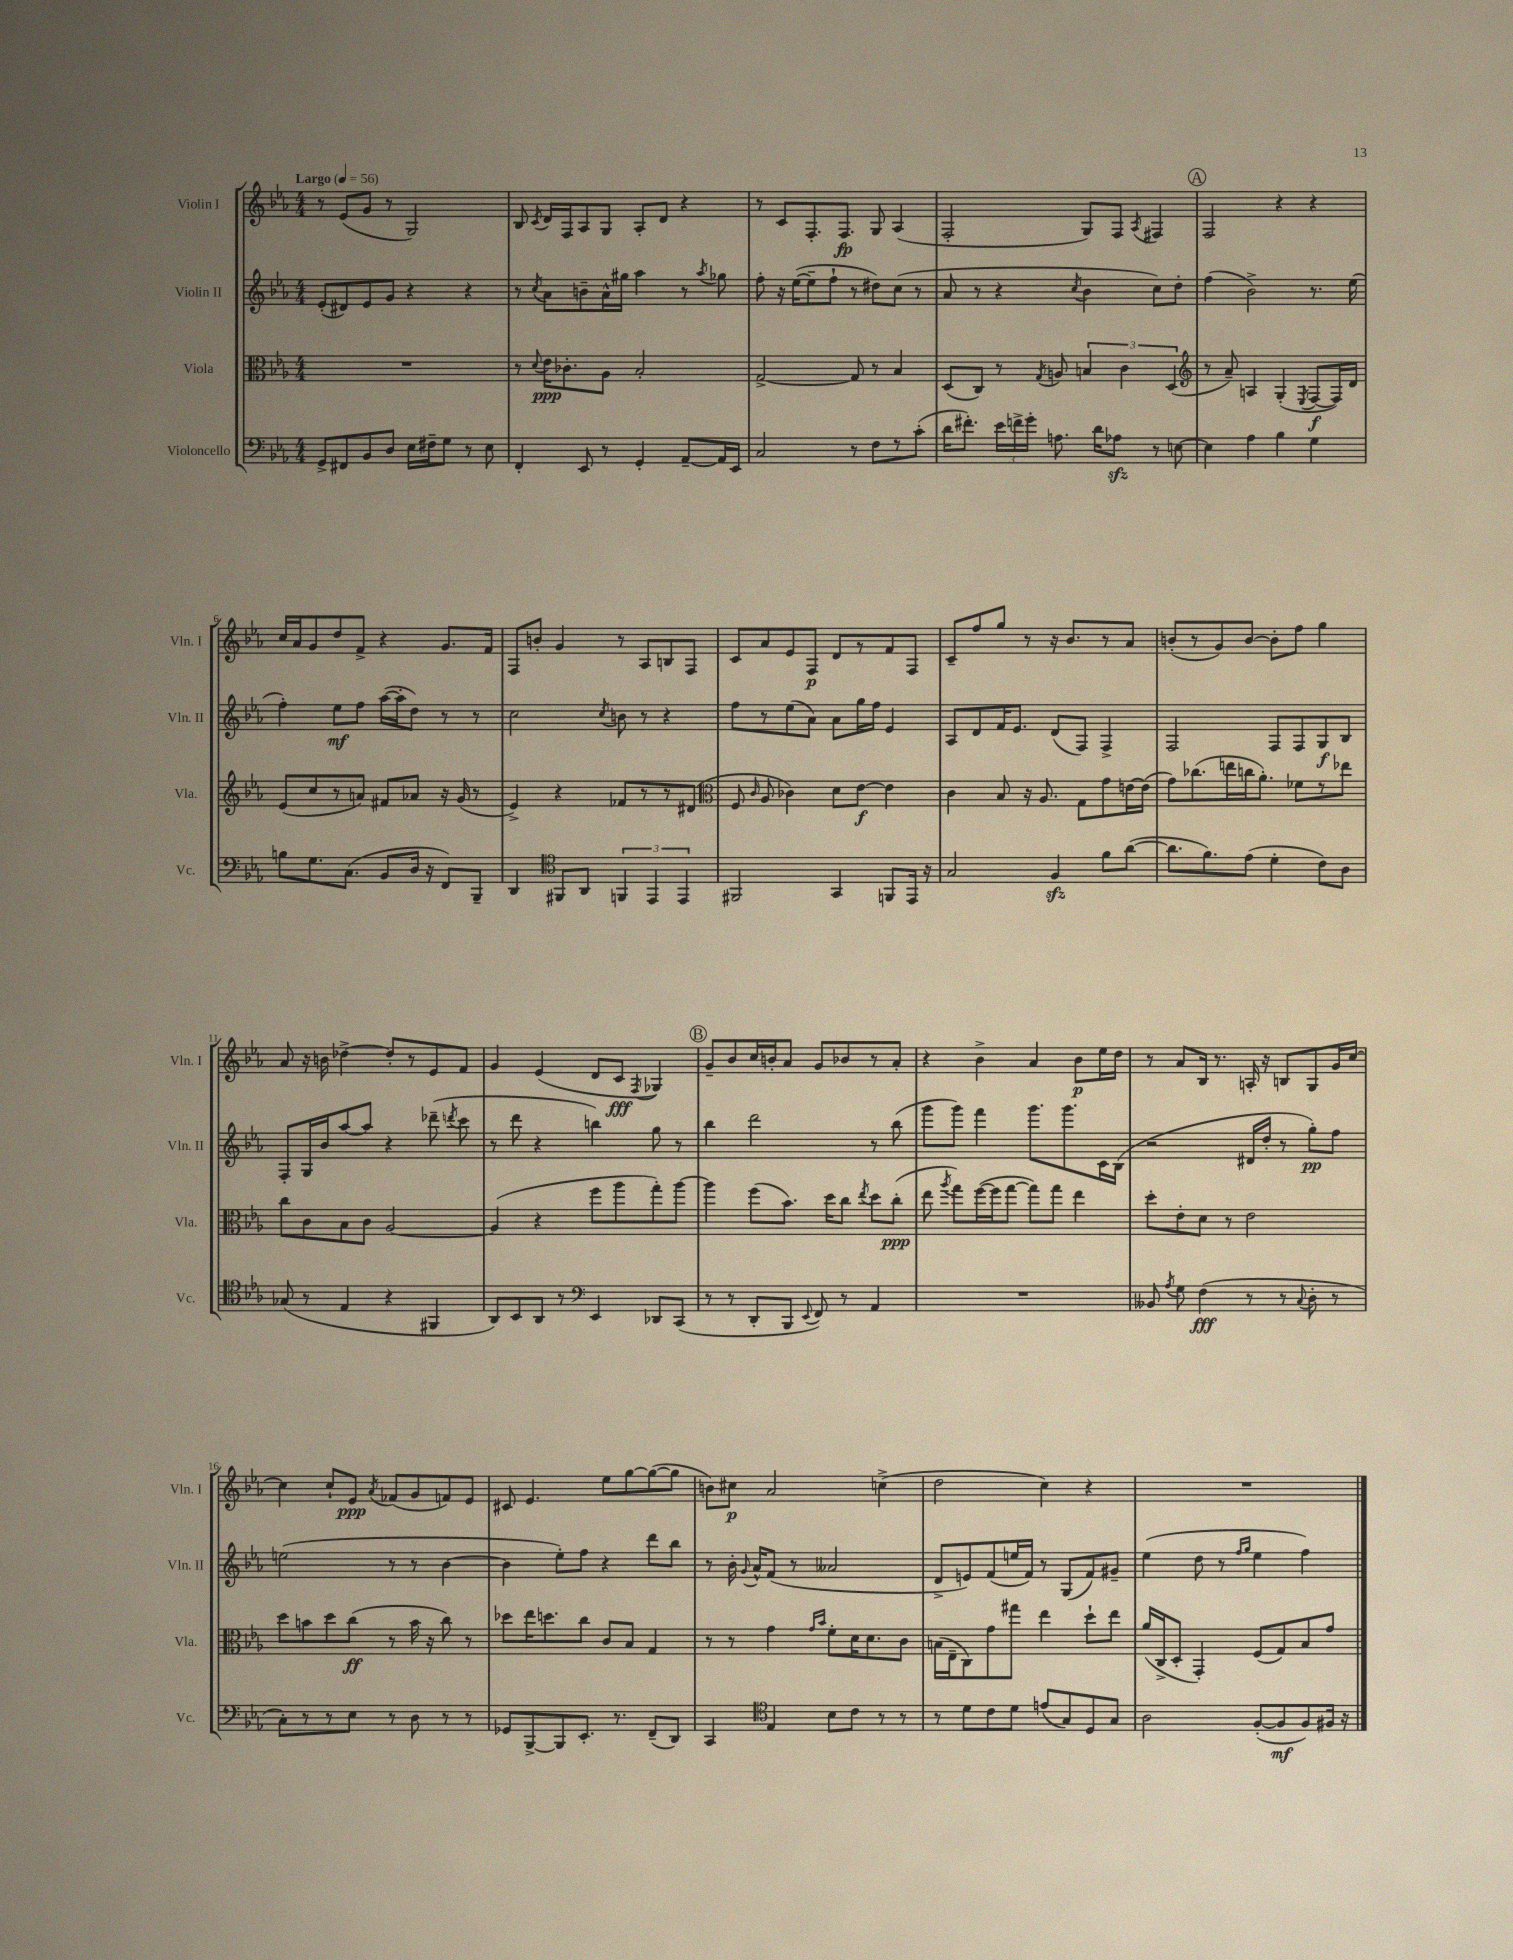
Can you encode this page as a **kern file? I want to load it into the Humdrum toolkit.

**kern	**kern	**kern	**kern
*staff4	*staff3	*staff2	*staff1
*clefF4	*clefC3	*clefG2	*clefG2
*k[b-e-a-]	*k[b-e-a-]	*k[b-e-a-]	*k[b-e-a-]
*M4/4	*M4/4	*M4/4	*M4/4
*MM56	*MM56	*MM56	*MM56
8GG^	1r	(8e-'	8r
8FF#	.	8d#)	(8e-
8BB-	.	8e-	8g
8D	.	8g	8r
16E-	.	4r	2G)
16F#~	.	.	.
8G	.	.	.
8r	.	4r	.
8E-	.	.	.
=	=	=	=
4FF'	8r	8r	8B-
.	8qqd	8qcc	8qc
.	16e-	8a-	16d
.	8.c-'	.	16F
8EE-	.	8b~	8A-
8r	8A-	16a-^^	8G
.	.	16gg#	.
4GG'	2B-'	4aa-	8A-'
.	.	.	8d
[8AA-~	.	8r	4r
.	.	8qaa-	.
16AA-]	.	8gg-	.
16EE-	.	.	.
=	=	=	=
2C	[2G^	8ff'	8r
.	.	16r	8c
.	.	([16ee-	.
.	.	8ee-~]	8.F'
.	.	8ff`	.
.	.	.	8.F
8r	8G]	8r	.
8F	8r	8dd#)	8G
8r	4B-	(8cc	(4A-
(8c'	.	8r	.
=	=	=	=
16d	(8D	8a-	2F'
8.f#')	.	.	.
.	8C)	8r	.
24e-	8r	4r	.
24f^	.	.	.
24g'	.	.	.
.	8qG	.	.
8.A	8A	.	.
.	.	8qcc	.
.	6B	4b-	8G)
16d	.	.	.
8A-	.	.	8F
.	6c	.	.
.	.	.	8qA-
8r	.	8cc)	4F#
.	(6D	.	.
[8E	.	8dd'	.
=	=	=	=
*	*clefG2	*	*
4E]	8r	(4ff	2F
.	8a-~)	.	.
4A-	4A	2b-^)	.
4B-	(4G'	.	4r
.	8qE-	.	.
4G	[8F	8.r	4r
.	16F])	.	.
.	16d	(16ee-	.
=	=	=	=
8B	(8e-	4ff')	16cc
.	.	.	16a-
8.G	8cc	.	8g
.	8r	8ee-	8dd
(8.C	.	.	.
.	8a)	8ff	8f^
8BB-	8f#	([16aa-	4r
.	.	16aa-']	.
16D	8a-	8dd)	.
16r	.	.	.
8FF)	16r	8r	8.g
.	(16g	.	.
8BBB-~	8r	8r	.
.	.	.	16f
=	=	=	=
4DD	4e-^)	2cc	8F
.	.	.	8b'
*clefC4	*	*	*
8FF#	4r	.	4g
8AA-	.	.	.
.	.	8qcc	.
6FF	8f-	8b	8r
.	8r	8r	8A-
6EE-	.	.	.
.	8r	4r	8B
6EE-	.	.	.
.	(8d#	.	8F
=	=	=	=
*	*clefC3	*	*
2FF#	8F	8ff	8c
.	16qqc	.	.
.	8A-	8r	8a-
.	4c-)	(8ee-	8e-
.	.	8a-)	8F
4GG	8d	8a-	8d
.	[8e-	16gg	8r
.	.	16ff	.
8FF	4e-]	4e-	8f
16EE-	.	.	8F
16r	.	.	.
=	=	=	=
2G	4c	8A-	8c~
.	.	8d	8ff
.	8B-	16f	8gg
.	.	8.e-	.
.	16r	.	8r
.	8.A-	.	.
4F	.	(8d	16r
.	.	.	8.b-
.	8G	8F)	.
8f	8g	4F^	8r
([8a-	[16e	.	8a-
.	(16e]	.	.
=	=	=	=
8.a-]	8g)	2F	(8b'
.	(8.cc-	.	8r
8.f)	.	.	.
.	.	.	8g)
.	16ee	.	.
(8e-	16cc	.	[8b
.	8.a-')	.	.
4d'	.	8F	8b']
.	8f-	8F	8ff
8c)	8r	8G	4gg
8A-	8ee-	8B-	.
=	=	=	=
(8G-	8cc	8F'	8a-
8r	8c	16G	16r
.	.	16b-	16b
4E-	8B-	[8aa-	[4dd-^
.	8c	8aa-]	.
4r	[2A-	4r	8dd-']
.	.	.	8r
4FF#	.	(8ddd-~	8e-
.	.	8qddd	.
.	.	8ccc	8f
=	=	=	=
8AA-)	(4A-]	8r	4g
8BB-	.	8ddd	.
8AA-	4r	4r	(4e-
8r	.	.	.
*clefF4	*	*	*
4EE-	8ff	4bb)	8d
.	8aa-	.	8c
.	.	.	8qF
8DD-	8gg')	8gg	4G-)
(8CC	[8aa-	8r	.
=	=	=	=
8r	4aa-]	4bb-	8g~
8r	.	.	8b-
8DD'	(8ff	2ddd	16cc
.	.	.	16b'
8BBB-	8.b-)	.	8a-
8qqEE-	.	.	.
8FF)	.	.	8g
.	16dd	.	.
8r	8cc	.	8b-
.	8qee-	.	.
4AA-	8dd	8r	8r
.	(8cc'	(8bb-	8a-'
=	=	=	=
1r	8ee-	8ggg	4r
.	8qaa-	.	.
.	8gg)	8ggg)	.
.	([16ff	4fff	4b-^
.	16ff]	.	.
.	[8gg	.	.
.	8gg])	8.ggg	4a-
.	8gg	.	.
.	.	8.ggg	.
.	4ee-	.	8b-
.	.	16c	16ee-
.	.	(16B-	16dd
=	=	=	=
8BB--	8dd'	2r	8r
8qA-	.	.	.
8G	8e-'	.	8a-
(4F	8d	.	16B-
.	.	.	8.r
.	8r	.	.
8r	2e-	16d#	16A'
.	.	16dd'	16r
8r	.	8r	8B
8qqC	.	.	.
8D'	.	8gg')	8G
8r	.	8ff	16g
.	.	.	[16cc
=	=	=	=
8C')	8dd	(2ee	4cc]
8r	8b	.	.
8r	8dd	.	8cc`
8E-	(8cc	.	8e-
.	.	.	8qa-
8r	8r	8r	(8f-
8D	16b	8r	8g
.	16r	.	.
8r	8cc)	[4b-	8f)
8r	8r	.	8e-
=	=	=	=
8GG-	8dd-	4b-]	8c#
[8BBB-^	16ee-	.	4.e-
.	8.dd	.	.
8BBB-]	.	8ee-')	.
8.EE-'	8cc	8ff	.
.	8c	4r	8ee-
8.r	.	.	.
.	8B-	.	[8gg
(8FF~	4G	8ddd	(8gg_
8DD)	.	8bb-	8gg]
=	=	=	=
4CC	8r	8r	8b)
.	8r	16b-'	8cc#
.	.	8qqg	.
.	.	16a-^^	.
*clefC4	*	*	*
4E-	4g	(8f	2a-
.	.	8r	.
.	16qqg	.	.
.	16qqb-	.	.
8B-	8f'	2a--	.
8c	16d	.	.
.	8.d	.	.
8r	.	.	(4cc^
8r	8c	.	.
=	=	=	=
8r	(16B	8d^	2dd
.	16E-~	.	.
8d	8C)	8e)	.
8c	8g	(8f	.
8d	8gg#	16ee	.
.	.	16f)	.
(8e	4ee-	8r	4cc)
8G)	.	(8G	.
8D	8dd`	8f)	4r
8G	8ee-	8g#~	.
=	=	=	=
2A-	(16a-	(4ee-	1r
.	16C^	.	.
.	8D'	.	.
.	4GG')	8dd	.
.	.	8r	.
.	.	16qqff	.
.	.	16qqgg	.
([8F'	(8F	4ee-	.
8F]	8G)	.	.
8F)	8B-	4ff)	.
16F#	8g	.	.
16r	.	.	.
==	==	==	==
*-	*-	*-	*-
